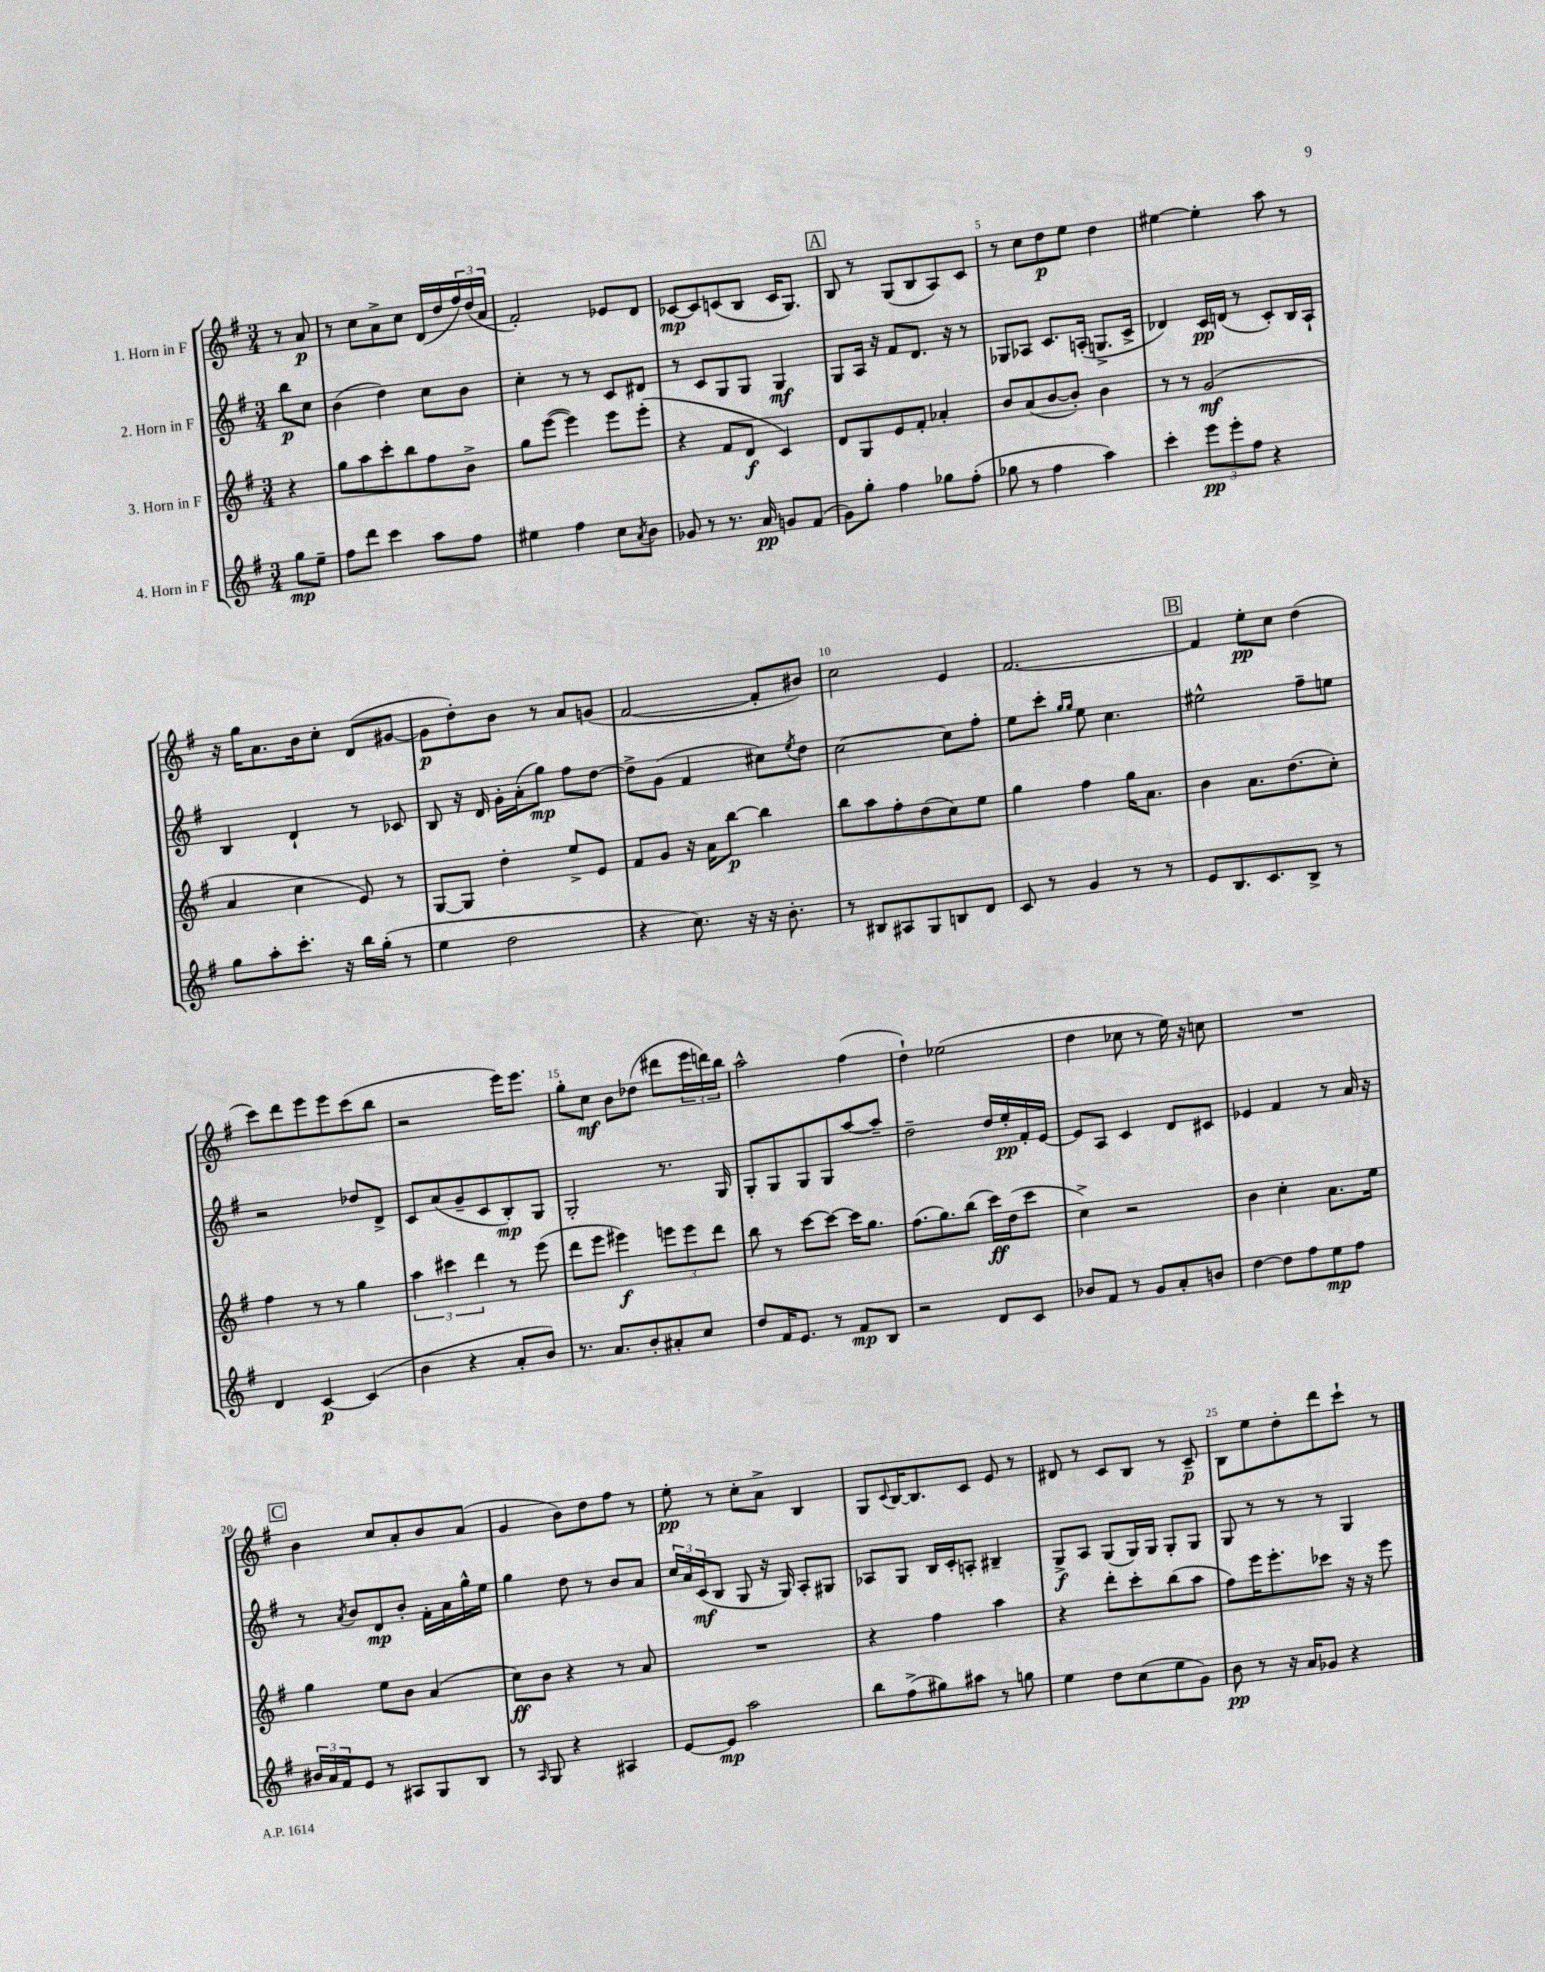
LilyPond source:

<<
\new StaffGroup <<
\new Staff = "s0" \with { instrumentName = "1. Horn in F" } {
    \clef treble \key g \major \numericTimeSignature \time 3/4 \partial 4
    r8 a'8\p |
    r8 c''8 a'8-> c''8 d'16( d''16 \tuplet 3/2 { fis''16) d''16( a'16 } |
    fis'2-.) ees'8 d'8 |
    ces'8~\mp ces'8 c'8( b8 c'16 g8.) |
    \mark \markup { \box "A" } b8 r8 g8( b8 a8) c'8 |
    r8 c''8 d''8\p e''8 d''4 |
    eis''4~ eis''4-. a''8 r8 |
    r16 g''16 a'8. b'16 c''8-. d'8( gis'8~ |
    gis'8\p d''8-.) b'8 r8 a'8 g'8( |
    fis'2~ fis'8-. bis'8) |
    c''2 e'4 |
    fis'2.~ |
    \mark \markup { \box "B" } fis'4 e''8-.\pp c''8 d''4( |
    c'''8) d'''8 e'''8 e'''8 c'''8( b''8 |
    r2 e'''16) e'''8. |
    g''8-. c''8\mf b'8 des''8( dis'''8 \tuplet 3/2 { e'''16 d'''16) b''16 } |
    a''2-^ fis''4( |
    d''4-!) ees''2( |
    d''4 ces''8 r8 e''16) r16 c''8 |
    R2. |
    \mark \markup { \box "C" } b'4 c''8 a'8-. b'8 a'8( |
    g'4 b'8) d''8 fis''8 r8 |
    e''8-.\pp r8 c''8-. a'8-> b4 |
    g8 \appoggiatura { c'8 } b16~ b8. c'8 e'8 r8 |
    dis'8 r8 c'8 b8 r8 c'8--\p |
    b8 e''8 d''8-. d'''8 c'''8-! r8 \bar "|." |
}
\new Staff = "s1" \with { instrumentName = "2. Horn in F" } {
    \clef treble \key g \major \numericTimeSignature \time 3/4 \partial 4
    b''8\p c''8 |
    b'4( d''4) c''8 b'8 |
    c''4-. r8 r8 c'8 dis'8 |
    r8 c'8 g8 g8 g4\mf |
    \mark \markup { \box "A" } g8 a16 r16 fis'8 d'8. r16 r8 |
    ges8 aes8 c'8. a16-.( g8.-> c'16-> |
    des'4) c'16\pp d'16( r8 c'8-.) b16 a16-! |
    b4 d'4-! r8 ces'8 |
    b8 r16 d'16 g'16-. a'16-.( g''8\mp) fis''8 d''8~ |
    d''8-> g'8( fis'4 cis''8) \acciaccatura { e''8 } d''8 |
    c''2~ c''8 fis''8-. |
    e''8 c'''8-. \grace { g''16 g''16 } e''8 c''4. |
    \mark \markup { \box "B" } eis''2-^ fis''8-- e''8 |
    r2 des''8 d'8-> |
    c'8 a'8( g'8-- c'8 b8-.\mp) g8 |
    g2-. r8. g16 |
    g8-. g8 g8 g8 a''8~ a''8-- |
    d''2-- d''16 e''16-.\pp fis'16-. e'16~ |
    e'8 a8 c'4 d'8 cis'8 |
    ees'4 fis'4 r8 a'16 r16 |
    \mark \markup { \box "C" } r8 \acciaccatura { a'8 } b'8 d'8\mp b'8-. fis'16-. a'16 g''16-^ e''16 |
    g''4 d''8 r8 b'8 a'8 |
    \tuplet 3/2 { c''16 a'16 c'16\mf( } b8 g8 r16 g16) a8-. gis8 |
    aes8 g8 b16 c'16-. a8-. bis4-- |
    g8->\f a8 g8( g16) g16 g8-. g8 |
    g8 r8 r8 r8 g4 \bar "|." |
}
\new Staff = "s2" \with { instrumentName = "3. Horn in F" } {
    \clef treble \key g \major \numericTimeSignature \time 3/4 \partial 4
    r4 |
    g''8 a''8 c'''8-. b''8 fis''8 b'8-> |
    g''8 e'''8~( e'''4) e'''8 e'''8-.( |
    r4 fis'8 d'8\f c'4) |
    \mark \markup { \box "A" } d'8 g8 e'8 fis'8-. aes'4-. |
    b'8 a'8( b'8~ b'8-.) b'4 |
    r8 r8 g'2\mf( |
    a'4 c''4 e'8) r8 |
    g8~ g8 d''4-. e''8-> e'8 |
    fis'8 g'8 r16 a'16 b''8~\p b''4 |
    b''8 a''8 fis''8-. d''8( c''8) e''8 |
    g''4 fis''4 g''16 a'8. |
    \mark \markup { \box "B" } b'4 a'8. d''8.( c''8-.) |
    fis''4 r8 r8 g''4 |
    \tuplet 3/2 { a''4 cis'''4 d'''4 } r8 e'''8( |
    d'''8 e'''8 eis'''4\f) \tuplet 3/2 { e'''8 e'''8 d'''8 } |
    b''8 r8 c'''8~ c'''8~ c'''16 g''8. |
    fis''8.( g''8.) b''8( c'''16\ff) d''16( c'''8 |
    c''4->) r2 |
    b'4 c''4-. a'8. e''16 |
    \mark \markup { \box "C" } g''4 e''8 b'8 a'4( |
    c''8\ff) b'8 r4 r8 a'8 |
    R2. |
    r4 fis''4 a''4 |
    r4 d'''8-. c'''8-. b''8( a''8 |
    fis''8) e'''16 e'''8.-. ces'''8 r16 r16 e'''8 \bar "|." |
}
\new Staff = "s3" \with { instrumentName = "4. Horn in F" } {
    \clef treble \key g \major \numericTimeSignature \time 3/4 \partial 4
    g''8\mp e''8-- |
    fis''8 d'''8 c'''4 a''8 fis''8 |
    eis''4 fis''4 c''8 \acciaccatura { a'8 } b'8 |
    ges'8 r8 r8. a'16\pp g'8 fis'8( |
    \mark \markup { \box "A" } g'8) g''8-. fis''4 ges''8 fis''8-.( |
    ges''8 r8 fis''4 a''4) |
    c'''4-. \tuplet 3/2 { e'''8\pp e'''8-. fis''8 } r4 |
    g''8 a''8-. c'''8.-. r16 b''16 g''16-.( r8 |
    e''4 d''2 |
    r4 c''8.) r16 r16 b'8.-. |
    r8 bis8 ais8 g8 b8 d'8 |
    c'8 r8 g'4 r8 r8 |
    \mark \markup { \box "B" } e'8 b8. c'8. b8-> r8 |
    d'4 c'4~\p c'4( |
    b'4 r4 a'8-. b'8) |
    r8. a'8. b'8-. ais'8-. c''8 |
    d''8 fis'16 e'8. r8 fis'8\mp b8 |
    r2 d'8 c'8 |
    bes'8 fis'8 r8 g'8 a'8-. b'8 |
    d''4~ d''8 fis''8 e''8\mp fis''8 |
    \mark \markup { \box "C" } \tuplet 3/2 { bis'16 a'16 fis'16 } e'8 r8 ais8 g8 b8 |
    r8 \grace { a16 } g8 r4 ais4 |
    e'8~ e'8\mp a''2 |
    b''8 fis''8->( gis''8) ais''8 r8 g''8 |
    e''4 d''8 c''8( e''8 g'8) |
    b'8\pp r8 r16 a'16 ges'8 r4 \bar "|." |
}
>>
>>
\layout { \context { \Score \override BarNumber.break-visibility = ##(#f #t #t) barNumberVisibility = #(every-nth-bar-number-visible 5) } }
